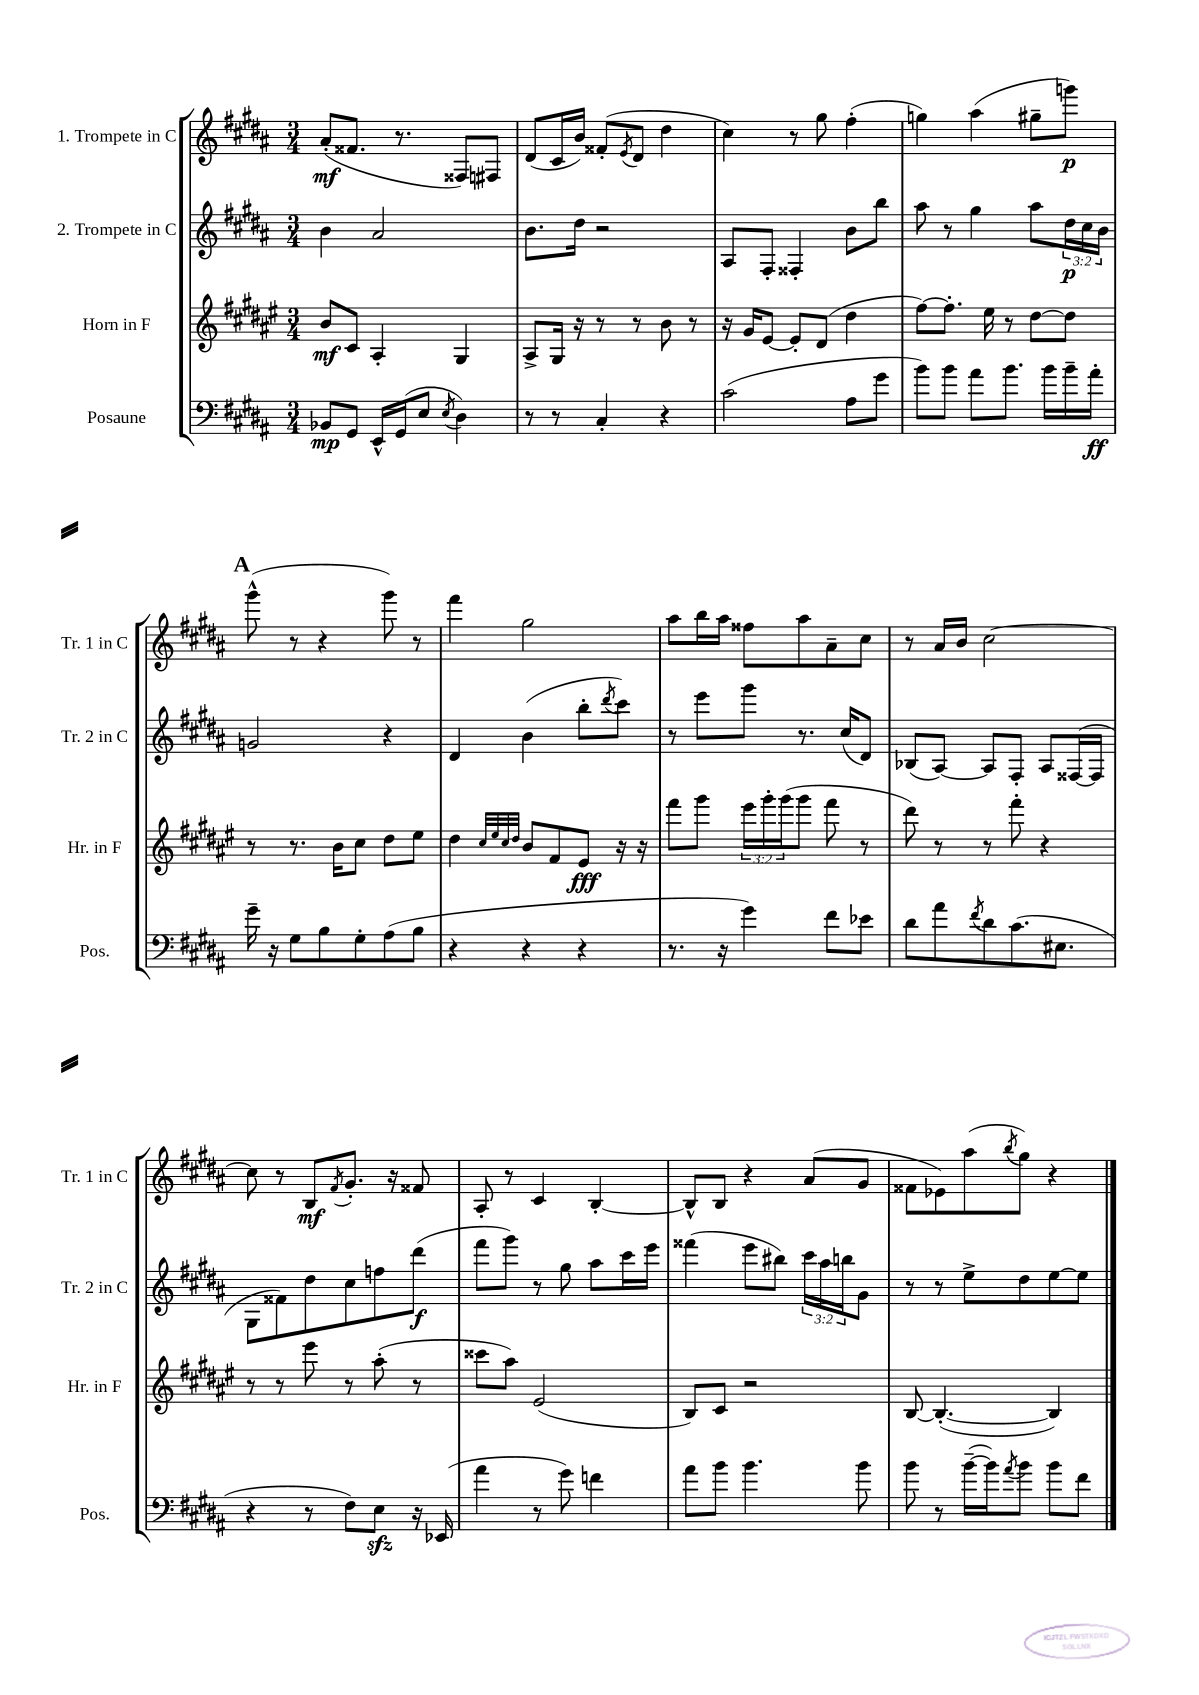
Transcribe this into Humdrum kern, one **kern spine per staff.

**kern	**dynam	**kern	**dynam	**kern	**dynam	**kern	**dynam
*part4	*part4	*part3	*part3	*part2	*part2	*part1	*part1
*staff4	*staff4	*staff3	*staff3	*staff2	*staff2	*staff1	*staff1
*I"Posaune	*	*I"Horn in F	*	*I"2. Trompete in C	*	*I"1. Trompete in C	*
*I'Pos.	*	*I'Hr. in F	*	*I'Tr. 2 in C	*	*I'Tr. 1 in C	*
*clefF4	*	*clefG2	*	*clefG2	*	*clefG2	*
*k[f#c#g#d#a#]	*	*k[f#c#g#d#a#e#]	*	*k[f#c#g#d#a#]	*	*k[f#c#g#d#a#]	*
*M3/4	*	*M3/4	*	*M3/4	*	*M3/4	*
=1	=1	=1	=1	=1	=1	=1	=1
8BB-X/L	mp	8b/L	mf	4b\	.	(8a#'/L	mf
8GG#/J	.	8c#/J	.	.	.	8.f##X/J	.
16EE^^/LL	.	4A#'/	.	2a#/	.	.	.
(16GG#/J	.	.	.	.	.	8.r	.
8E/J	.	.	.	.	.	.	.
8qE/	.	.	.	.	.	.	.
4D#\)	.	4G#/	.	.	.	8F##X/L)	.
.	.	.	.	.	.	8F#X/J	.
=2	=2	=2	=2	=2	=2	=2	=2
8r	.	8A#^/L	.	8.b\L	.	(8d#/L	.
8r	.	16G#/Jk	.	.	.	16c#/L	.
.	.	16r	.	16dd#\Jk	.	16b/JJ)	.
4C#'/	.	8r	.	2r	.	(8f##X'/L	.
.	.	.	.	.	.	8qe/	.
.	.	8r	.	.	.	8d#/J	.
4r	.	8b\	.	.	.	4dd#\	.
.	.	8r	.	.	.	.	.
=3	=3	=3	=3	=3	=3	=3	=3
(2c#\	.	16r	.	8A#/L	.	4cc#\)	.
.	.	16g#/KL	.	.	.	.	.
.	.	[8e#/J	.	8F#'/J	.	.	.
.	.	8e#'/L]	.	4F##X'/	.	8r	.
.	.	(8d#/J	.	.	.	8gg#\	.
8A#\L	.	4dd#\	.	8b\L	.	(4ff#'\	.
8g#\J	.	.	.	8bb\J	.	.	.
=4	=4	=4	=4	=4	=4	=4	=4
8b\L)	.	[8ff#\L)	.	8aa#\	.	4ggn\)	.
8b\J	.	8.ff#'\J]	.	8r	.	.	.
8a#\L	.	.	.	4gg#\	.	(4aa#\	.
.	.	16ee#\	.	.	.	.	.
8.b\J	.	8r	.	.	.	.	.
.	.	[8dd#\L	.	8aa#\L	.	8gg#X~\L	.
16b\LL	.	.	.	.	.	.	.
16b~\	.	8dd#\J]	.	24dd#\L	p	8gggn\J)	p
.	.	.	.	24cc#\	.	.	.
16a#'\JJ	ff	.	.	.	.	.	.
.	.	.	.	24b\JJ	.	.	.
!!LO:LB:g=z
!!LO:REH:place=s1:t=A
=5	=5	=5	=5	=5	=5	=5	=5
16g#~\	.	8r	.	2gn/	.	(8ggg#^^\	.
16r	.	.	.	.	.	.	.
8G#\L	.	8.r	.	.	.	8r	.
8B\	.	.	.	.	.	4r	.
.	.	16b\KL	.	.	.	.	.
8G#'\	.	8cc#\J	.	.	.	.	.
(8A#\	.	8dd#\L	.	4r	.	8ggg#\)	.
8B\J	.	8ee#\J	.	.	.	8r	.
=6	=6	=6	=6	=6	=6	=6	=6
4r	.	4dd#\	.	4d#/	.	4fff#\	.
.	.	32qqcc#/LLL	.	.	.	.	.
.	.	32qqee#/	.	.	.	.	.
.	.	32qqcc#/	.	.	.	.	.
.	.	32qqdd#/JJJ	.	.	.	.	.
4r	.	8b/L	.	(4b\	.	2gg#\	.
.	.	8f#/	.	.	.	.	.
4r	.	8e#/J	fff	8bb'\L	.	.	.
.	.	.	.	8qddd#/	.	.	.
.	.	16r	.	8ccc#\J)	.	.	.
.	.	16r	.	.	.	.	.
=7	=7	=7	=7	=7	=7	=7	=7
8.r	.	8fff#\L	.	8r	.	8aa#\L	.
.	.	8ggg#\J	.	8eee\L	.	16bb\L	.
16r	.	.	.	.	.	16aa#\JJ	.
4g#\)	.	24eee#\LL	.	8ggg#\J	.	8ff##X\L	.
.	.	24ggg#'\	.	.	.	.	.
.	.	(24ggg#\J	.	.	.	.	.
.	.	8ggg#\J	.	8.r	.	8aa#\	.
8f#\L	.	8fff#\	.	.	.	8a#~\	.
.	.	.	.	(16cc#/KL	.	.	.
8e-X\J	.	8r	.	8d#/J)	.	8cc#\J	.
=8	=8	=8	=8	=8	=8	=8	=8
8d#\L	.	8ddd#\)	.	(8B-X/L	.	8r	.
8a#\	.	8r	.	[8A#/J)	.	16a#/LL	.
.	.	.	.	.	.	16b/JJ	.
8qf#/	.	.	.	.	.	.	.
8d#\	.	8r	.	8A#/L]	.	[2cc#\	.
(8.c#\	.	8fff#'\	.	8F#'/J	.	.	.
.	.	4r	.	8A#/L	.	.	.
8.E#X\J	.	.	.	.	.	.	.
.	.	.	.	([16F##X/L	.	.	.
.	.	.	.	16F##/JJ]	.	.	.
!!LO:LB:g=z
=9	=9	=9	=9	=9	=9	=9	=9
4r	.	8r	.	8G#\L	.	8cc#\]	.
.	.	8r	.	8f##X\)	.	8r	.
8r	.	8eee#\	.	8dd#\	.	8B/L	mf
.	.	.	.	.	.	8qf#/	.
8F#\L)	.	8r	.	8cc#\	.	8.g#'/J	.
8Ezz\J	.	(8aa#'\	.	8ffn\	.	.	.
.	.	.	.	.	.	16r	.
16r	.	8r	.	(8ddd#\J	f	8f##X/	.
(16EE-X/	.	.	.	.	.	.	.
=10	=10	=10	=10	=10	=10	=10	=10
4a#\	.	8ccc##X\L	.	8fff#\L	.	8A#'/	.
.	.	8aa#\J)	.	8ggg#\J)	.	8r	.
8r	.	(2e#/	.	8r	.	4c#/	.
8g#\)	.	.	.	8gg#\	.	.	.
4fn\	.	.	.	8aa#\L	.	[4B'/	.
.	.	.	.	16ccc#\L	.	.	.
.	.	.	.	16eee\JJ	.	.	.
=11	=11	=11	=11	=11	=11	=11	=11
8a#\L	.	8B/L)	.	(4fff##X\	.	8B^^/L]	.
8b\J	.	8c#/J	.	.	.	8B/J	.
4.b\	.	2r	.	8eee\L	.	4r	.
.	.	.	.	8bb#X\J)	.	.	.
.	.	.	.	24ccc#\LL	.	(8a#/L	.
.	.	.	.	24aa#\	.	.	.
.	.	.	.	24bbn\J	.	.	.
8b\	.	.	.	8g#\J	.	8g#/J	.
=12	=12	=12	=12	=12	=12	=12	=12
8b\	.	[8B/	.	8r	.	8f##X\L	.
8r	.	(4.B'/_	.	8r	.	8e-X\)	.
([16b~\LL	.	.	.	8ee^\L	.	(8aa#\	.
16b\J])	.	.	.	.	.	.	.
8qa#/	.	.	.	.	.	8qbb/	.
8b\J	.	.	.	8dd#\	.	8gg#\J)	.
8b\L	.	4B/])	.	[8ee\	.	4r	.
8f#\J	.	.	.	8ee\J]	.	.	.
==	==	==	==	==	==	==	==
*-	*-	*-	*-	*-	*-	*-	*-
